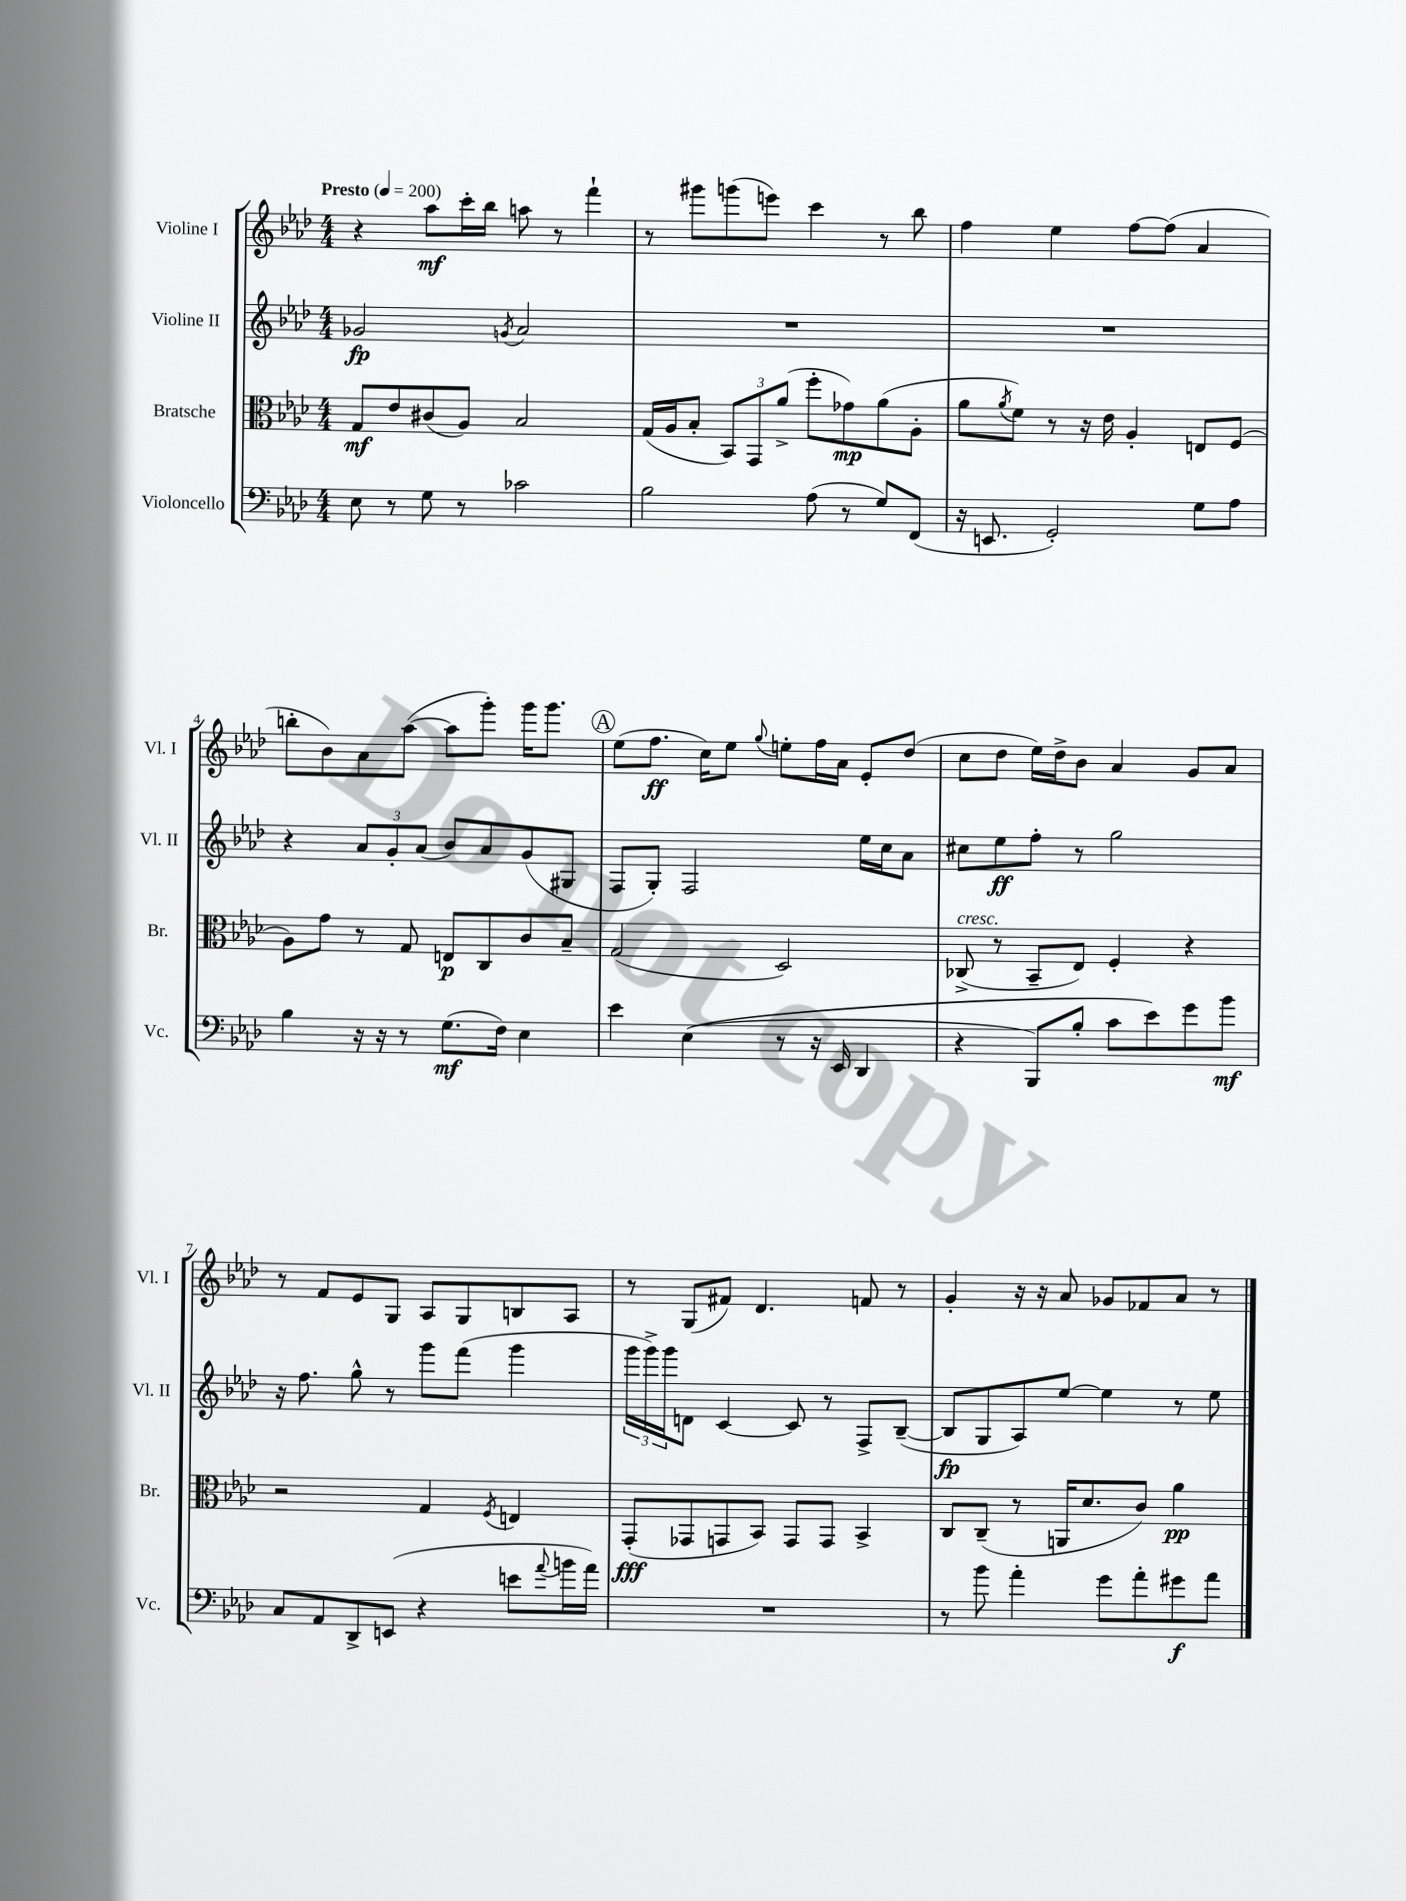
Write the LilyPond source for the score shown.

<<
\new StaffGroup <<
\new Staff = "s0" \with { instrumentName = "Violine I" shortInstrumentName = "Vl. I" } {
    \clef treble \key aes \major \numericTimeSignature \time 4/4 \tempo "Presto" 4 = 200
    r4 aes''8\mf c'''16-. bes''16 a''8 r8 f'''4-! |
    r8 gis'''8 g'''8( e'''8) c'''4 r8 bes''8 |
    f''4 ees''4 f''8~ f''8( aes'4 |
    b''8-. bes'8) aes'8 aes''8~( aes''8 g'''8-.) g'''16 g'''8. |
    \mark \markup { \circle "A" } ees''8( f''8.\ff c''16) ees''8 \appoggiatura { g''8 } e''8-. f''16 aes'16 ees'8-. des''8( |
    c''8 des''8 ees''16) des''16-> bes'8 aes'4 g'8 aes'8 |
    r8 f'8 ees'8 g8 aes8 g8 b8 aes8 |
    r8 g8( fis'8) des'4. f'8 r8 |
    g'4-. r16 r16 aes'8 ges'8 fes'8 aes'8 r8 \bar "|." |
}
\new Staff = "s1" \with { instrumentName = "Violine II" shortInstrumentName = "Vl. II" } {
    \clef treble \key aes \major \numericTimeSignature \time 4/4
    ges'2\fp \acciaccatura { g'8 } aes'2 |
    R1 |
    R1 |
    r4 \tuplet 3/2 { aes'8 g'8-. aes'8( } bes'8) aes'8 g'8( gis8 |
    \mark \markup { \circle "A" } f8 g8-.) f2 ees''16 c''16 aes'8 |
    cis''8 ees''8\ff f''8-. r8 g''2 |
    r16 f''8. g''8-^ r8 g'''8 f'''8( g'''4 |
    \tuplet 3/2 { g'''16 g'''16->) g'''16 } d'8 c'4~ c'8 r8 f8-> bes8~--( |
    bes8\fp g8 aes8) ees''8~ ees''4 r8 ees''8 \bar "|." |
}
\new Staff = "s2" \with { instrumentName = "Bratsche" shortInstrumentName = "Br." } {
    \clef alto \key aes \major \numericTimeSignature \time 4/4
    g8\mf ees'8 cis'8( aes8) bes2 |
    g16( aes16 bes8-. \tuplet 3/2 { bes,8) g,8 aes'8->( } f''8-. ges'8\mp) aes'8( aes8-. |
    aes'8 \acciaccatura { aes'8 } f'8) r8 r16 ees'16 aes4-. e8 f8( |
    aes8) g'8 r8 g8 e8\p c8 c'8 bes8-- |
    \mark \markup { \circle "A" } g2( des2) |
    ces8->^\markup { \italic "cresc." }( r8 bes,8-- ees8) f4-. r4 |
    r2 g4 \acciaccatura { f8 } e4 |
    g,8-.\fff( ges,8 g,8 bes,8) g,8 g,8 bes,4-> |
    c8 c8--( r8 a,16 des'8. c'8) aes'4\pp \bar "|." |
}
\new Staff = "s3" \with { instrumentName = "Violoncello" shortInstrumentName = "Vc." } {
    \clef bass \key aes \major \numericTimeSignature \time 4/4
    ees8 r8 g8 r8 ces'2 |
    bes2 aes8( r8 g8) f,8( |
    r16 e,8. g,2-.) g8 aes8 |
    bes4 r16 r16 r8 g8.\mf( f16) ees4 |
    \mark \markup { \circle "A" } ees'4 ees4(\( r8 r16 ees,16 des,4 |
    r4 bes,,8) bes8-. c'8 ees'8\) g'8 bes'8\mf |
    c8 aes,8 des,8-> e,8( r4 e'8 \appoggiatura { aes'8 } b'16 aes'16) |
    R1 |
    r8 bes'8 aes'4-. g'8 aes'8-. gis'8\f aes'8 \bar "|." |
}
>>
>>
